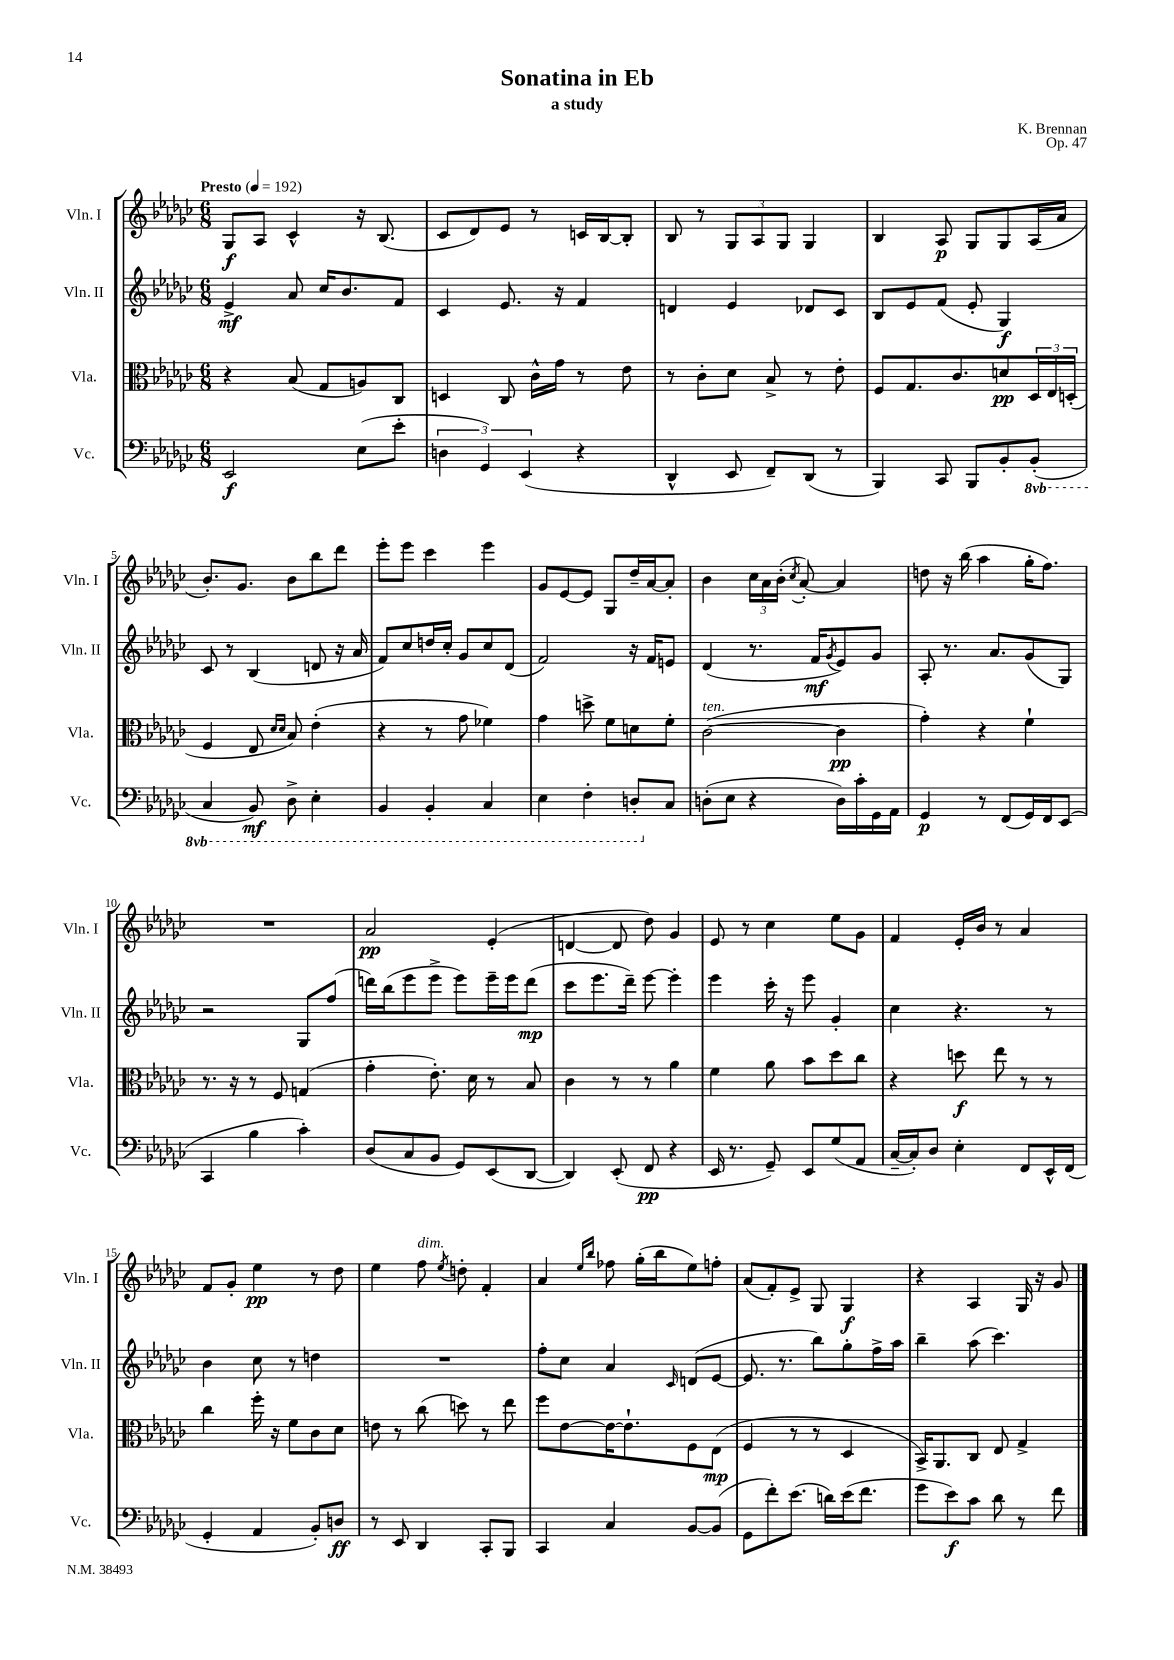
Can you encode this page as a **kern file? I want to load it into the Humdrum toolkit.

**kern	**kern	**kern	**kern
*staff4	*staff3	*staff2	*staff1
*clefF4	*clefC3	*clefG2	*clefG2
*k[b-e-a-d-g-c-]	*k[b-e-a-d-g-c-]	*k[b-e-a-d-g-c-]	*k[b-e-a-d-g-c-]
*M6/8	*M6/8	*M6/8	*M6/8
*MM192	*MM192	*MM192	*MM192
2EE-	4r	4e-^	8G-
.	.	.	8A-
.	(8B-	8a-	4c-^^
.	8G-	16cc-	.
.	.	8.b-	.
(8E-	8A)	.	16r
.	.	.	(8.B-
8e-'	8C-	8f	.
=	=	=	=
6D	4D	4c-	8c-
.	.	.	8d-)
6GG-)	.	.	.
.	8C-	8.e-	8e-
(6EE-	.	.	.
.	16c-^^	.	8r
.	16g-	16r	.
4r	8r	4f	16c
.	.	.	[16B-
.	8e-	.	8B-']
=	=	=	=
4DD-^^	8r	4d	8B-
.	8c-'	.	8r
8EE-	8d-	4e-	12G-
.	.	.	12A-
8FF~)	8B-^	.	.
.	.	.	12G-
(8DD-	8r	8d-	4G-
8r	8e-'	8c-	.
=	=	=	=
4BBB-)	8F	8B-	4B-
.	8.G-	8e-	.
8CC-	.	(8f	8A-
.	8.c-	.	.
8BBB-	.	8e-'	8G-
8BB-'	8d	4G-)	8G-
(8BBB-'	24D-	.	(16A-
.	24E-	.	.
.	.	.	16a-
.	(24D'	.	.
=	=	=	=
4CC-	4F	8c-	8.b-')
.	.	8r	.
.	.	.	8.g-
8BBB-)	8E-	(4B-	.
.	16qqd-	.	.
.	16qqd-	.	.
8DD-^	8B-)	.	8b-
4EE-'	(4e-'	8d	8bb-
.	.	16r	8ddd-
.	.	16a-	.
=	=	=	=
4BBB-	4r	8f)	8eee-'
.	.	8cc-	8eee-
4BBB-'	8r	16dd	4ccc-
.	.	16cc-'	.
.	8g-	8g-	.
4CC-	4f-)	8cc-	4eee-
.	.	(8d-	.
=	=	=	=
4EE-	4g-	2f)	8g-
.	.	.	[8e-
4FF'	8dd^	.	8e-]
.	8f	.	8G-
8DD'	8d	16r	16dd-~
.	.	16f	[16a-
8C-	8f'	8e	8a-']
=	=	=	=
(8D'	([2c-	(4d-	4b-
8E-	.	.	.
4r	.	8.r	24cc-
.	.	.	24a-
.	.	.	(24b-'
.	.	.	8qcc-
.	.	.	[8a-')
.	.	16f	.
.	.	8qg-	.
16D)	4c-]	8e-)	4a-]
16c-'	.	.	.
16GG-	.	8g-	.
16AA-	.	.	.
=	=	=	=
4GG-	4g-')	8A-'	8dd
.	.	8.r	16r
.	.	.	(16bb-
8r	4r	.	4aa-
.	.	8.a-	.
(8FF	.	.	.
16GG-)	4f`	(8g-	16gg-'
16FF	.	.	8.ff)
(8EE-	.	8G-)	.
=	=	=	=
4CC-	8.r	2r	2.r
.	16r	.	.
4B-	8r	.	.
.	8F	.	.
4c-')	(4G	8G-	.
.	.	(8ff	.
=	=	=	=
(8D-	4g-'	16ddd)	2a-
.	.	(16bb-	.
8C-	.	8eee-	.
8BB-	8.e-')	8eee-^	.
8GG-)	.	8eee-)	.
.	16d-	.	.
(8EE-	8r	16eee-~	(4e-'
.	.	16eee-	.
[8DD-	8B-	(8ddd	.
=	=	=	=
4DD-])	4c-	8ccc-	[4d
.	.	8.eee-	.
(8EE-'	8r	.	8d]
.	.	16ddd-~)	.
8FF	8r	[8eee-	8dd-)
4r	4a-	4eee-']	4g-
=	=	=	=
16EE-	4f	4eee-	8e-
8.r	.	.	.
.	.	.	8r
8GG-~)	8a-	16ccc-'	4cc-
.	.	16r	.
8EE-	8b-	8eee-	.
(8G-	8dd-	4g-'	8ee-
8AA-	8cc-	.	8g-
=	=	=	=
[16C-~	4r	4cc-	4f
16C-'])	.	.	.
8D-	.	.	.
4E-'	8dd	4.r	16e-'
.	.	.	16b-
.	8ee-	.	8r
8FF	8r	.	4a-
16EE-^^	8r	8r	.
(16FF	.	.	.
=	=	=	=
4GG-'	4cc-	4b-	8f
.	.	.	8g-'
4AA-	16ff'	8cc-	4ee-
.	16r	.	.
.	8f	8r	.
8BB-')	8c-	4dd	8r
8D	8d-	.	8dd-
=	=	=	=
8r	8e	2.r	4ee-
8EE-	8r	.	.
4DD-	(8cc-	.	8ff
.	.	.	8qee-
.	8dd)	.	8dd'
8CC-'	8r	.	4f'
8BBB-	8ee-	.	.
=	=	=	=
4CC-	8ff	8ff'	4a-
.	[8e-	8cc-	.
.	.	.	16qqee-
.	.	.	16qqbb-
4C-	16e-_	4a-	8ff-
.	8.e-`]	.	.
.	.	.	(16gg-'
.	.	.	16bb-
.	.	16qqc-	.
[8BB-	8F	(8d	8ee-)
(8BB-]	(8E-	[8e-	8ff'
=	=	=	=
8GG-	4F	8.e-]	(8a-
8f')	.	.	8f')
.	.	8.r	.
(8.e-	8r	.	8e-^
.	8r	8bb-)	8G-
16d)	.	.	.
(16e-	4D-	8gg-'	4G-
8.f	.	.	.
.	.	16ff^	.
.	.	16aa-	.
=	=	=	=
8g-	16BB-^)	4bb-~	4r
.	8.AA-	.	.
8e-)	.	.	.
8c-	8C-	(8aa-	4A-
8d-	8E-	4.ccc-)	.
8r	4G-^	.	16G-
.	.	.	16r
8f	.	.	8g-
==	==	==	==
*-	*-	*-	*-
